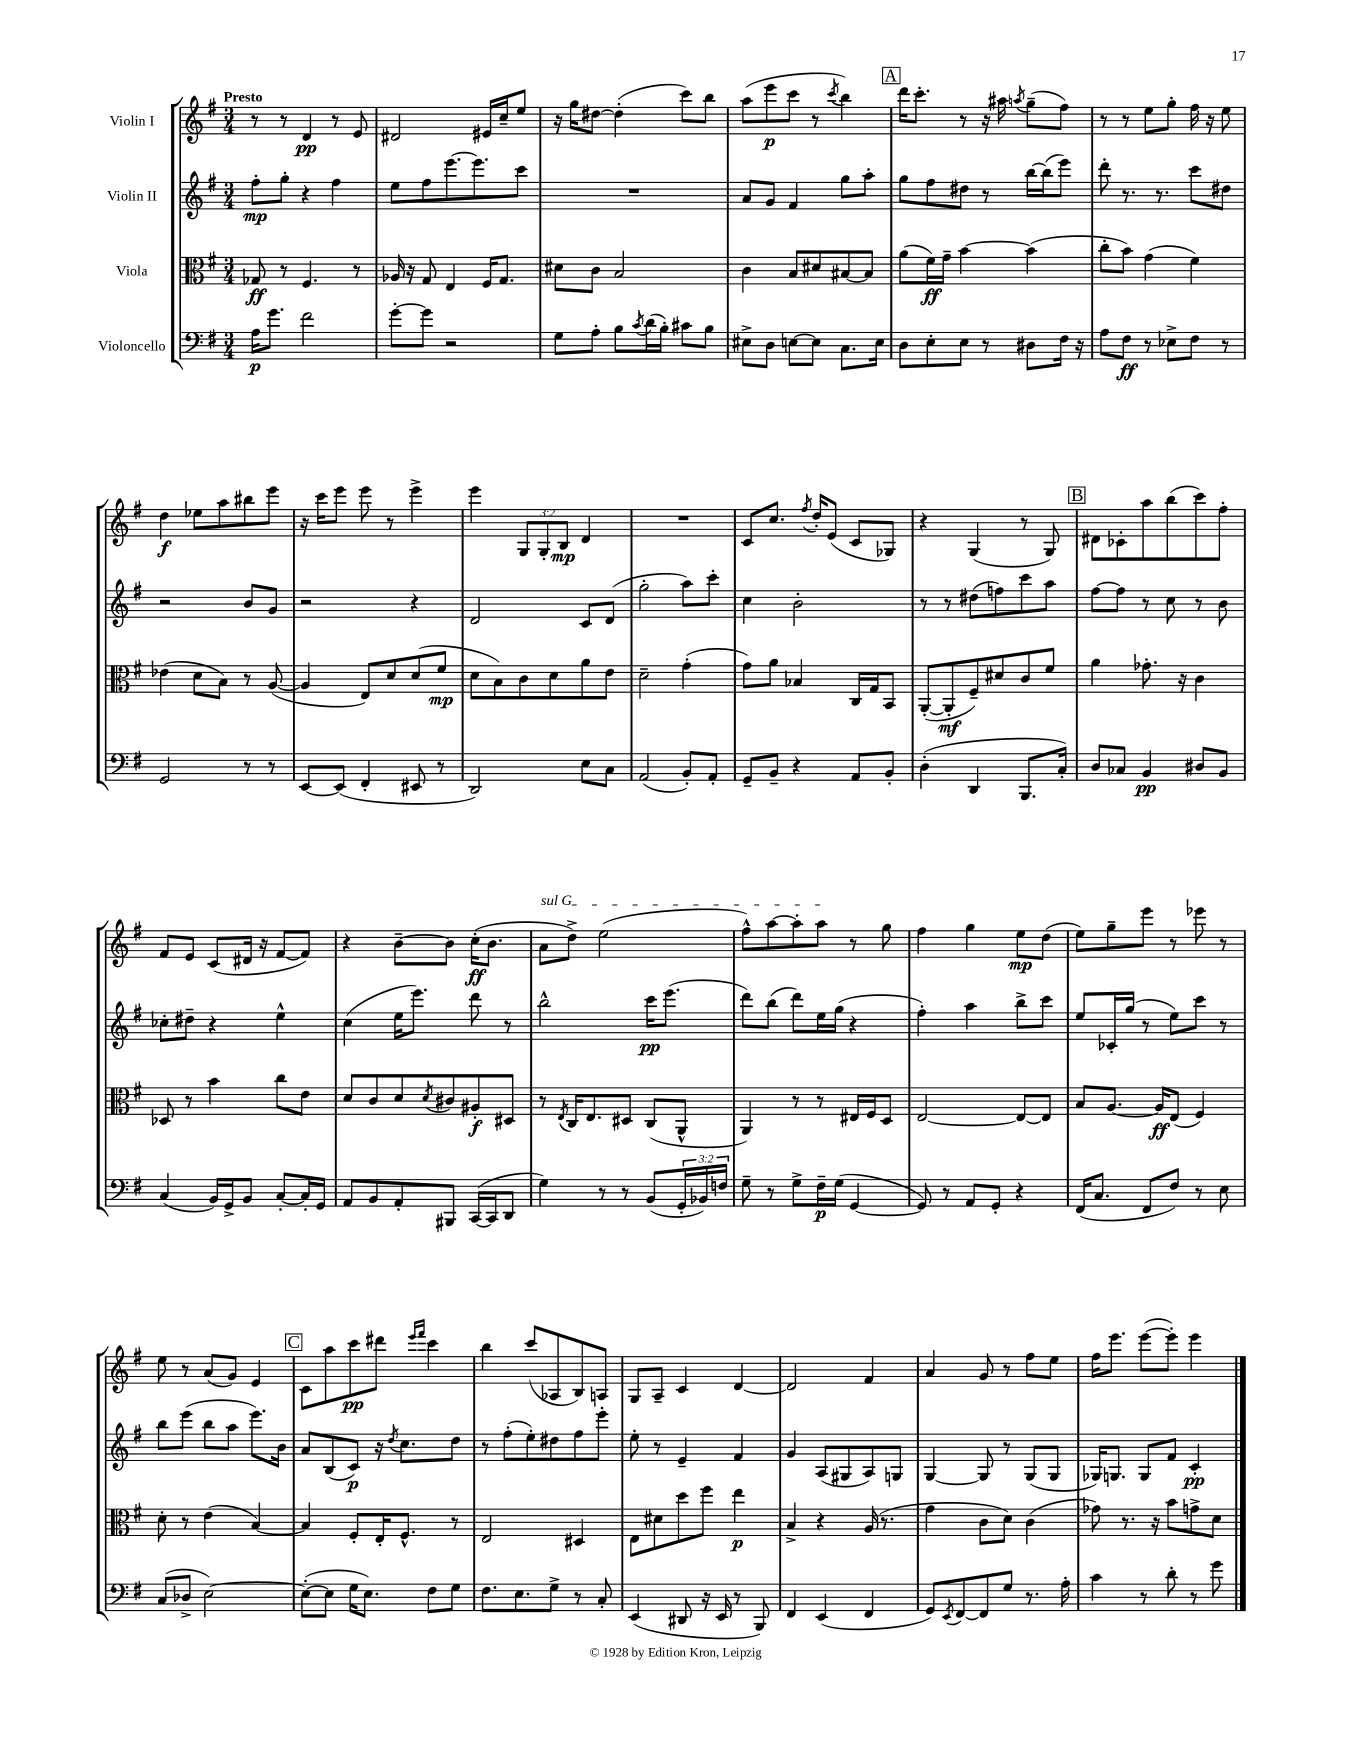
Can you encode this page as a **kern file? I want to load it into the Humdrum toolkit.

**kern	**dynam	**kern	**dynam	**kern	**dynam	**kern	**dynam
*part4	*part4	*part3	*part3	*part2	*part2	*part1	*part1
*staff4	*staff4	*staff3	*staff3	*staff2	*staff2	*staff1	*staff1
*I"Violoncello	*	*I"Viola	*	*I"Violin II	*	*I"Violin I	*
*clefF4	*	*clefC3	*	*clefG2	*	*clefG2	*
*k[f#]	*	*k[f#]	*	*k[f#]	*	*k[f#]	*
*M3/4	*	*M3/4	*	*M3/4	*	*M3/4	*
=1	=1	=1	=1	=1	=1	=1	=1
!	!	!	!	!	!	!LO:TX:a:B:t=Presto	!
16A\KL	p	8G-X/	ff	8ff#'\L	mp	8r	.
8.g\J	.	.	.	.	.	.	.
.	.	8r	.	8gg'\J	.	8r	.
2f#\	.	4.F#/	.	4r	.	4d/	pp
.	.	.	.	4ff#\	.	8r	.
.	.	8r	.	.	.	8e/	.
=2	=2	=2	=2	=2	=2	=2	=2
[8g'\L	.	16A-X/	.	8ee\L	.	2d#X/	.
.	.	16r	.	.	.	.	.
8g\J]	.	8G/	.	8ff#\	.	.	.
2r	.	4E/	.	[8.eee\	.	.	.
.	.	.	.	8.eee\]	.	.	.
.	.	16F#/KL	.	.	.	16e#X/LL	.
.	.	8.G/J	.	.	.	16cc~/J	.
.	.	.	.	8ccc\J	.	8ee/J	.
=3	=3	=3	=3	=3	=3	=3	=3
8G\L	.	8d#X\L	.	2.r	.	16r	.
.	.	.	.	.	.	16gg\KL	.
8A'\J	.	8c\J	.	.	.	[8dd#X\J	.
8B\L	.	2B/	.	.	.	(4dd#'\]	.
8qc/	.	.	.	.	.	.	.
(16d\L	.	.	.	.	.	.	.
16B'\JJ)	.	.	.	.	.	.	.
8c#X\L	.	.	.	.	.	8ccc\L)	.
8B\J	.	.	.	.	.	8bb\J	.
=4	=4	=4	=4	=4	=4	=4	=4
8E#X^\L	.	4c\	.	8a/L	.	(8aa\L	.
8D\J	.	.	.	8g/J	.	8eee\	p
[8En\L	.	8B/L	.	4f#/	.	8ccc\J	.
8E\J]	.	8d#X/	.	.	.	8r	.
.	.	.	.	.	.	8qccc/	.
8.C\L	.	[8B#X/	.	8gg\L	.	4bb\)	.
.	.	8B#/J]	.	8aa'\J	.	.	.
16E\Jk	.	.	.	.	.	.	.
!!LO:REH:place=s1:t=A
=5	=5	=5	=5	=5	=5	=5	=5
8D\L	.	(8a\L	.	8gg\L	.	16ddd\KL	.
.	.	.	.	.	.	8.ccc'\J	.
8E'\	.	16f#\L)	ff	8ff#\	.	.	.
.	.	16g~\JJ	.	.	.	.	.
8E\J	.	[4b\	.	8dd#X\J	.	8r	.
8r	.	.	.	8r	.	16r	.
.	.	.	.	.	.	16aa#X\	.
.	.	.	.	.	.	8qaan/	.
8D#X\L	.	(4b\]	.	[16bb\LL	.	(8gg~\L	.
.	.	.	.	(16bb\J]	.	.	.
16F#\Jk	.	.	.	8eee\J)	.	8ff#\J)	.
16r	.	.	.	.	.	.	.
=6	=6	=6	=6	=6	=6	=6	=6
8A\L	.	8cc'\L	.	8ddd'\	.	8r	.
8F#\J	ff	8b\J)	.	8.r	.	8r	.
8r	.	(4g\	.	.	.	8ee\L	.
.	.	.	.	8.r	.	.	.
8E-X^\L	.	.	.	.	.	8gg'\J	.
8F#\J	.	4f#\)	.	8ccc\L	.	16ff#\	.
.	.	.	.	.	.	16r	.
8r	.	.	.	8dd#X\J	.	8ee\	.
!!LO:LB:g=z
=7	=7	=7	=7	=7	=7	=7	=7
2GG/	.	(4e-X\	.	2r	.	4dd\	f
.	.	8d\L	.	.	.	8ee-X\L	.
.	.	8B\J)	.	.	.	8aa\	.
8r	.	8r	.	8b/L	.	8bb#X\	.
8r	.	([8A/	.	8g/J	.	8eee\J	.
=8	=8	=8	=8	=8	=8	=8	=8
[8EE/L	.	4A/]	.	2r	.	16r	.
.	.	.	.	.	.	16ccc\KL	.
(8EE/J]	.	.	.	.	.	8eee\J	.
4FF#'/	.	8E/L)	.	.	.	8eee\	.
.	.	8d/	.	.	.	8r	.
8EE#X/	.	(8d/	.	4r	.	4eee^\	.
8r	.	8f#/J	mp	.	.	.	.
=9	=9	=9	=9	=9	=9	=9	=9
2DD/)	.	8d\L	.	2d/	.	4eee\	.
.	.	8B\)	.	.	.	.	.
.	.	8c\	.	.	.	12G/L	.
.	.	.	.	.	.	12G'/	.
.	.	8d\	.	.	.	.	.
.	.	.	.	.	.	12B/J	mp
8E\L	.	8a\	.	8c/L	.	4d/	.
8C\J	.	8e\J	.	(8d/J	.	.	.
=10	=10	=10	=10	=10	=10	=10	=10
(2AA/	.	2d~\	.	2gg'\	.	2.r	.
8BB'/L)	.	(4g'\	.	8aa\L)	.	.	.
8AA'/J	.	.	.	8ccc'\J	.	.	.
=11	=11	=11	=11	=11	=11	=11	=11
8GG~/L	.	8g\L)	.	4cc\	.	8c/L	.
8BB~/J	.	8a\J	.	.	.	8.cc/J	.
4r	.	4B-X/	.	2b'\	.	.	.
.	.	.	.	.	.	8qff#/	.
.	.	.	.	.	.	16dd'/KL	.
.	.	.	.	.	.	(8e/J	.
8AA/L	.	16C/LL	.	.	.	8c/L	.
.	.	16G/J	.	.	.	.	.
8BB'/J	.	8BB/J	.	.	.	8G-X/J)	.
=12	=12	=12	=12	=12	=12	=12	=12
(4D'\	.	([8AA'/L	.	8r	.	4r	.
.	.	8AA'/]	mf	8r	.	.	.
4DD/	.	8F#~/)	.	(8dd#X\L	.	(4G/	.
.	.	8d#X/	.	8ffn\)	.	.	.
8.BBB/L	.	8c/	.	8ccc\	.	8r	.
.	.	8f#/J	.	8aa\J	.	8G/)	.
16C'/Jk)	.	.	.	.	.	.	.
!!LO:REH:place=s1:t=B
=13	=13	=13	=13	=13	=13	=13	=13
8D/L	.	4a\	.	[8ff#\L	.	8d#X\L	.
8C-X/J	.	.	.	8ff#\J]	.	8c-X'\	.
4BB/	pp	8.g-X'\	.	8r	.	8aa\	.
.	.	.	.	8cc\	.	(8bb\	.
.	.	16r	.	.	.	.	.
8D#X/L	.	4c\	.	8r	.	8ccc\)	.
8BB/J	.	.	.	8b\	.	8ff#'\J	.
!!LO:LB:g=z
=14	=14	=14	=14	=14	=14	=14	=14
(4C/	.	8D-X/	.	8cc-X'\L	.	8f#/L	.
.	.	8r	.	8dd#X~\J	.	8e/J	.
16BB/LL)	.	4b\	.	4r	.	(8c/L	.
16GG^/J	.	.	.	.	.	.	.
8BB/J	.	.	.	.	.	16d#X/Jk	.
.	.	.	.	.	.	16r	.
[8C'/L	.	8cc\L	.	4ee^^\	.	[8f#/L	.
16C'/L]	.	8e\J	.	.	.	8f#/J])	.
16GG/JJ	.	.	.	.	.	.	.
=15	=15	=15	=15	=15	=15	=15	=15
8AA/L	.	8d/L	.	(4cc\	.	4r	.
8BB/	.	8c/	.	.	.	.	.
8AA'/	.	8d/	.	16ee\KL	.	[8b~\L	.
.	.	.	.	8.eee\J)	.	.	.
.	.	8qd/	.	.	.	.	.
8BBB#X/J	.	8c#X/	.	.	.	8b\J]	.
([16CC/LL	.	8A#X'/	f	8ddd\	.	(16cc'\KL	ff
16CC/J]	.	.	.	.	.	8.b\J	.
8DD/J	.	8D#X/J	.	8r	.	.	.
=16	=16	=16	=16	=16	=16	=16	=16
!	!	!	!	!	!	!LO:TX:a:i:t=sul G	!
4G\)	.	8r	.	2bb^^\	.	8a\L	.
.	.	8qE/	.	.	.	.	.
.	.	16C/KL	.	.	.	8dd^\J)	.
.	.	8.E/	.	.	.	.	.
8r	.	.	.	.	.	(2ee\	.
8r	.	8D#X/J	.	.	.	.	.
(8BB/L	.	(8C/L	.	16ccc\KL	pp	.	.
.	.	.	.	(8.eee\J	.	.	.
24GG'/L	.	8AA^^/J	.	.	.	.	.
24BB-X/)	.	.	.	.	.	.	.
24Fn/JJ	.	.	.	.	.	.	.
=17	=17	=17	=17	=17	=17	=17	=17
8G~\	.	4AA/)	.	8ddd\L)	.	8ff#^^\L)	.
8r	.	.	.	(8bb\J	.	[8aa\	.
8G^\L	.	8r	.	8ddd\L)	.	8aa'\]	.
16F#~\L	p	8r	.	16ee\L	.	8aa\J	.
(16G\JJ	.	.	.	(16gg\JJ	.	.	.
[4GG/	.	16E#X/LL	.	4r	.	8r	.
.	.	16F#/J	.	.	.	.	.
.	.	8D/J	.	.	.	8gg\	.
=18	=18	=18	=18	=18	=18	=18	=18
8GG/])	.	[2E/	.	4ff#'\)	.	4ff#\	.
8r	.	.	.	.	.	.	.
8AA/L	.	.	.	4aa\	.	4gg\	.
8GG'/J	.	.	.	.	.	.	.
4r	.	8E/L_	.	8bb^\L	.	8ee\L	mp
.	.	8E/J]	.	8ccc\J	.	(8dd\J	.
=19	=19	=19	=19	=19	=19	=19	=19
(16FF#/KL	.	8B/L	.	8ee/L	.	8ee\L)	.
8.C/J	.	.	.	.	.	.	.
.	.	[8.A/J	.	16c-X'/L	.	8gg~\	.
.	.	.	.	(16gg/JJ	.	.	.
8FF#/L	.	.	.	8r	.	8eee\J	.
.	.	16A/KL]	ff	.	.	.	.
8F#/J)	.	(8E/J	.	8ee\L)	.	8r	.
8r	.	4F#/)	.	8ccc\J	.	8eee-X\	.
8E\	.	.	.	8r	.	8r	.
!!LO:LB:g=z
=20	=20	=20	=20	=20	=20	=20	=20
(8C/L	.	8d'\	.	8bb\L	.	8ee\	.
8D-X^/J	.	8r	.	(8eee\J	.	8r	.
[2E\)	.	(4e\	.	8bb\L	.	(8a/L	.
.	.	.	.	8aa\J	.	8g/J)	.
.	.	[4B/)	.	8.eee\L)	.	4e/	.
.	.	.	.	16b\Jk	.	.	.
!!LO:REH:place=s1:t=C
=21	=21	=21	=21	=21	=21	=21	=21
(8E'\L_	.	4B/]	.	8a/L	.	8c\L	.
8E\J]	.	.	.	(8B/	.	8aa\	.
16G\KL	.	8F#'/L	.	8c/J)	p	8ccc\	pp
8.E\J)	.	.	.	.	.	.	.
.	.	16E'/K	.	16r	.	8ddd#X\J	.
.	.	.	.	8qdd/	.	.	.
.	.	8.F#^^/J	.	8.cc\L	.	.	.
.	.	.	.	.	.	16qqeee/LL	.
.	.	.	.	.	.	16qqfff#/JJ	.
8F#\L	.	.	.	.	.	4ccc\	.
8G\J	.	8r	.	8dd\J	.	.	.
=22	=22	=22	=22	=22	=22	=22	=22
8.F#\L	.	2E/	.	8r	.	4bb\	.
.	.	.	.	(8ff#'\L	.	.	.
8.E\	.	.	.	.	.	.	.
.	.	.	.	8ee'\)	.	(8ccc/L	.
8G^\J	.	.	.	8dd#X\	.	8A-X/	.
8r	.	4D#X/	.	8ff#\	.	8B/)	.
8C'/	.	.	.	8eee'\J	.	8An/J	.
=23	=23	=23	=23	=23	=23	=23	=23
(4EE/	.	8E\L	.	8ee'\	.	8G/L	.
.	.	8d#X\	.	8r	.	8A~/J	.
8DD#X/	.	8dd\	.	4e~/	.	4c/	.
16r	.	8ff#\J	.	.	.	.	.
16EE/	.	.	.	.	.	.	.
8r	.	4ee\	p	4f#/	.	[4d/	.
8BBB/)	.	.	.	.	.	.	.
=24	=24	=24	=24	=24	=24	=24	=24
4FF#/	.	4B^/	.	4g/	.	2d/]	.
(4EE/	.	4r	.	(8A/L	.	.	.
.	.	.	.	8G#X/	.	.	.
4FF#/	.	(16A/	.	8A/)	.	4f#/	.
.	.	8.r	.	.	.	.	.
.	.	.	.	8Gn/J	.	.	.
=25	=25	=25	=25	=25	=25	=25	=25
8GG/L)	.	4g\	.	[4G/	.	4a/	.
8qEE/	.	.	.	.	.	.	.
[8FF#/	.	.	.	.	.	.	.
8FF#/]	.	8c\L	.	8G/]	.	8g/	.
8G/J	.	8d\J)	.	8r	.	8r	.
8.r	.	(4c\	.	(8G/L	.	8ff#\L	.
.	.	.	.	8G/J	.	8ee\J	.
16A'\	.	.	.	.	.	.	.
=26	=26	=26	=26	=26	=26	=26	=26
4c\	.	8g-X\)	.	16G-X/KL)	.	16ff#\KL	.
.	.	.	.	8.Gn/J	.	8.eee\J	.
.	.	8.r	.	.	.	.	.
8r	.	.	.	8G/L	.	([8eee\L	.
.	.	16r	.	.	.	.	.
8d'\	.	8b\L	.	8f#/J	.	8eee'\J])	.
8r	.	8gn^\	.	4c'/	pp	4eee\	.
8g\	.	8d\J	.	.	.	.	.
==	==	==	==	==	==	==	==
*-	*-	*-	*-	*-	*-	*-	*-
